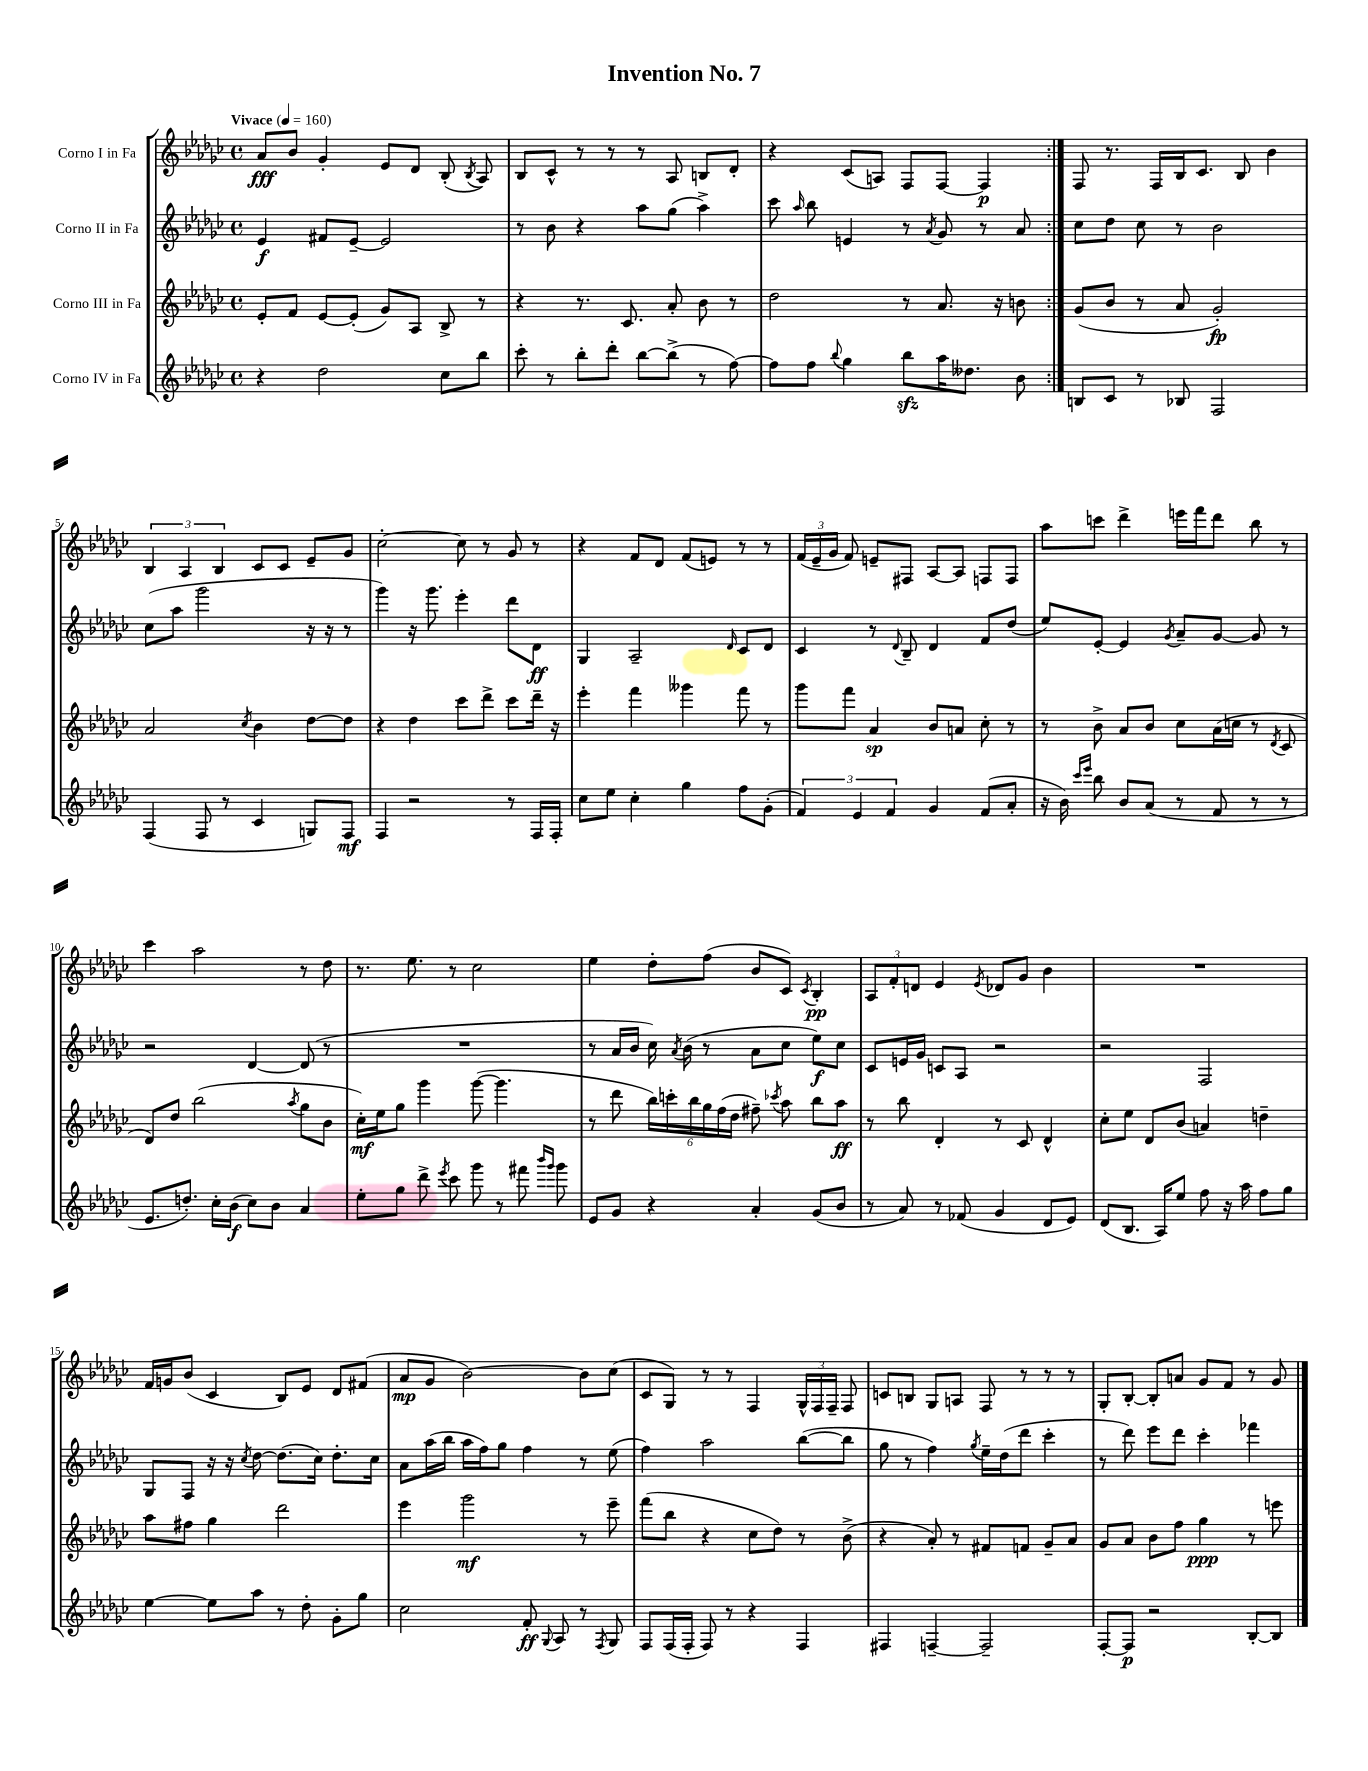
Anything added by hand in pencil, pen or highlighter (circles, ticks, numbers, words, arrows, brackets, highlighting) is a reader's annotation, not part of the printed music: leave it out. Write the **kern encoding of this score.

**kern	**dynam	**kern	**dynam	**kern	**dynam	**kern	**dynam
*part4	*part4	*part3	*part3	*part2	*part2	*part1	*part1
*staff4	*staff4	*staff3	*staff3	*staff2	*staff2	*staff1	*staff1
*I"Corno IV in Fa	*	*I"Corno III in Fa	*	*I"Corno II in Fa	*	*I"Corno I in Fa	*
*clefG2	*	*clefG2	*	*clefG2	*	*clefG2	*
*k[b-e-a-d-g-c-]	*	*k[b-e-a-d-g-c-]	*	*k[b-e-a-d-g-c-]	*	*k[b-e-a-d-g-c-]	*
*M4/4	*	*M4/4	*	*M4/4	*	*M4/4	*
*met(c)	*	*met(c)	*	*met(c)	*	*met(c)	*
*MM160	*	*MM160	*	*MM160	*	*MM160	*
=1	=1	=1	=1	=1	=1	=1	=1
!	!	!	!	!	!	!LO:TX:a:B:t=Vivace	!
4r	.	8e-'/L	.	4e-/	f	8a-/L	fff
.	.	8f/J	.	.	.	8b-/J	.
2dd-\	.	[8e-/L	.	8f#X/L	.	4g-'/	.
.	.	(8e-'/J]	.	[8e-~/J	.	.	.
.	.	8g-/L)	.	2e-/]	.	8e-/L	.
.	.	8A-/J	.	.	.	8d-/J	.
8cc-\L	.	8B-^/	.	.	.	(8B-'/	.
.	.	.	.	.	.	8qB-/	.
8bb-\J	.	8r	.	.	.	8A-/)	.
=2	=2	=2	=2	=2	=2	=2	=2
8ccc-'\	.	4r	.	8r	.	8B-/L	.
8r	.	.	.	8b-\	.	8c-^^/J	.
8bb-'\L	.	8.r	.	4r	.	8r	.
8ddd-'\J	.	.	.	.	.	8r	.
.	.	8.c-/	.	.	.	.	.
[8bb-\L	.	.	.	8aa-\L	.	8r	.
(8bb-^\J]	.	8a-'/	.	(8gg-\J	.	8A-/	.
8r	.	8b-\	.	4aa-^\)	.	8Bn/L	.
[8ff\)	.	8r	.	.	.	8d-'/J	.
=3	=3	=3	=3	=3	=3	=3	=3
8ff\L]	.	2dd-\	.	8ccc-\	.	4r	.
.	.	.	.	16qqaa-/	.	.	.
8ff\J	.	.	.	8bb-\	.	.	.
8qqbb-/	.	.	.	.	.	.	.
4gg-\	.	.	.	4en/	.	(8c-/L	.
.	.	.	.	.	.	8An/J)	.
8bb-zz\L	.	8r	.	8r	.	8F/L	.
.	.	.	.	8qa-/	.	.	.
16aa-\K	.	8.a-/	.	8g-/	.	[8F/J	.
8.dd--X\J	.	.	.	.	.	.	.
.	.	.	.	8r	.	4F/]	p
.	.	16r	.	.	.	.	.
8b-\	.	8bn\	.	8a-/	.	.	.
=4:|!	=4:|!	=4:|!	=4:|!	=4:|!	=4:|!	=4:|!	=4:|!
8Bn/L	.	(8g-/L	.	8cc-\L	.	8F/	.
8c-/J	.	8b-/J	.	8dd-\J	.	8.r	.
8r	.	8r	.	8cc-\	.	.	.
.	.	.	.	.	.	16F/LL	.
8B-X/	.	8a-/	.	8r	.	16B-/J	.
.	.	.	.	.	.	8.c-/J	.
2F/	.	2g-'/)	fp	2b-\	.	.	.
.	.	.	.	.	.	8B-/	.
.	.	.	.	.	.	4b-\	.
!!LO:LB:g=z
=5	=5	=5	=5	=5	=5	=5	=5
(4F/	.	2a-/	.	(8cc-\L	.	6B-/	.
.	.	.	.	8aa-\J	.	.	.
.	.	.	.	.	.	6A-/	.
8F/	.	.	.	2ggg-\	.	.	.
.	.	.	.	.	.	6B-/	.
8r	.	.	.	.	.	.	.
.	.	8qcc-/	.	.	.	.	.
4c-/	.	4b-\	.	.	.	8c-/L	.
.	.	.	.	.	.	8c-/J	.
8Gn/L)	.	[8dd-\L	.	16r	.	8e-~/L	.
.	.	.	.	16r	.	.	.
8F/J	mf	8dd-\J]	.	8r	.	8g-/J	.
=6	=6	=6	=6	=6	=6	=6	=6
4F/	.	4r	.	4ggg-\)	.	[2cc-'\	.
2r	.	4dd-\	.	16r	.	.	.
.	.	.	.	8.ggg-\	.	.	.
.	.	8ccc-\L	.	4eee-'\	.	8cc-\]	.
.	.	8ddd-^\J	.	.	.	8r	.
8r	.	8ccc-\L	.	8ddd-\L	.	8g-/	.
16F/LL	.	16ddd-~\Jk	.	8d-\J	ff	8r	.
16F'/JJ	.	16r	.	.	.	.	.
=7	=7	=7	=7	=7	=7	=7	=7
8cc-\L	.	4eee-'\	.	4G-/	.	4r	.
8ee-\J	.	.	.	.	.	.	.
4cc-'\	.	4fff\	.	2A-~/	.	8f/L	.
.	.	.	.	.	.	8d-/J	.
4gg-\	.	4ggg--X\	.	.	.	(8f/L	.
.	.	.	.	.	.	8en/J)	.
.	.	.	.	16qqd-/	.	.	.
8ff\L	.	8fff\	.	8c-/L	.	8r	.
(8g-'\J	.	8r	.	8d-/J	.	8r	.
=8	=8	=8	=8	=8	=8	=8	=8
6f/)	.	8ggg-\L	.	4c-/	.	(24f/LL	.
.	.	.	.	.	.	24e-~/	.
.	.	.	.	.	.	24g-/JJ	.
.	.	8fff\J	.	.	.	8f/)	.
6e-/	.	.	.	.	.	.	.
.	.	4a-/	sp	8r	.	8en~/L	.
6f/	.	.	.	.	.	.	.
.	.	.	.	8qqd-/	.	.	.
.	.	.	.	8B-~/	.	8F#X/J	.
4g-/	.	8b-/L	.	4d-/	.	[8A-/L	.
.	.	8an/J	.	.	.	8A-/J]	.
(8f/L	.	8cc-'\	.	8f/L	.	8Fn/L	.
8a-'/J	.	8r	.	(8dd-/J	.	8F/J	.
=9	=9	=9	=9	=9	=9	=9	=9
16r	.	8r	.	8ee-/L)	.	8aa-\L	.
16b-\)	.	.	.	.	.	.	.
16qqccc-/LL	.	.	.	.	.	.	.
16qqeee-/JJ	.	.	.	.	.	.	.
8bb-\	.	8b-^\	.	[8e-'/J	.	8cccn\J	.
8b-/L	.	8a-/L	.	4e-/]	.	4ddd-^\	.
(8a-/J	.	8b-/J	.	.	.	.	.
.	.	.	.	8qg-/	.	.	.
8r	.	8cc-\L	.	8a-~/L	.	16eeen\LL	.
.	.	.	.	.	.	16fff\J	.
8f/	.	(16a-\L	.	[8g-/J	.	8ddd-\J	.
.	.	16ccn\JJ	.	.	.	.	.
8r	.	8r	.	8g-/]	.	8bb-\	.
.	.	8qd-/	.	.	.	.	.
8r	.	8c-/	.	8r	.	8r	.
!!LO:LB:g=z
=10	=10	=10	=10	=10	=10	=10	=10
8.e-/L	.	8d-/L)	.	2r	.	4ccc-\	.
.	.	8dd-/J	.	.	.	.	.
8.ddn'/J)	.	.	.	.	.	.	.
.	.	(2bb-\	.	.	.	2aa-\	.
16cc-'\LL	.	.	.	.	.	.	.
(16b-\JJ	f	.	.	.	.	.	.
8cc-\L)	.	.	.	[4d-/	.	.	.
8b-\J	.	.	.	.	.	.	.
.	.	8qaa-/	.	.	.	.	.
4a-/	.	8gg-\L	.	(8d-/]	.	8r	.
.	.	8b-\J	.	8r	.	8dd-\	.
=11	=11	=11	=11	=11	=11	=11	=11
8ee-'\L	.	16cc-'\LL)	mf	1r	.	8.r	.
.	.	16ee-\J	.	.	.	.	.
8gg-\J	.	8gg-\J	.	.	.	.	.
.	.	.	.	.	.	8.ee-\	.
8ddd-^\	.	4ggg-\	.	.	.	.	.
8qeee-/	.	.	.	.	.	.	.
8ccc-\	.	.	.	.	.	8r	.
8ggg-\	.	([8ggg-\	.	.	.	2cc-\	.
8r	.	4.ggg-\]	.	.	.	.	.
8fff#X\	.	.	.	.	.	.	.
16qqbbb-/LL	.	.	.	.	.	.	.
16qqggg-/JJ	.	.	.	.	.	.	.
8ggg-\	.	.	.	.	.	.	.
=12	=12	=12	=12	=12	=12	=12	=12
8e-/L	.	8r	.	8r	.	4ee-\	.
8g-/J	.	8ddd-\	.	16a-/LL	.	.	.
.	.	.	.	16b-/JJ	.	.	.
4r	.	24bb-\LL)	.	16cc-\)	.	8dd-'\L	.
.	.	24cccn'\	.	.	.	.	.
.	.	.	.	8qa-/	.	.	.
.	.	.	.	(16b-\	.	.	.
.	.	24bb-\	.	.	.	.	.
.	.	24gg-\	.	8r	.	(8ff\J	.
.	.	(24ff\	.	.	.	.	.
.	.	24dd-\JJ	.	.	.	.	.
4a-'/	.	8ff#X~\)	.	8a-\L	.	8b-/L	.
.	.	8qccc-X/	.	.	.	.	.
.	.	8aa-\	.	8cc-\J	.	8c-/J)	.
.	.	.	.	.	.	8qc-/	.
(8g-/L	.	8bb-\L	.	8ee-\L)	f	4B-'/	pp
8b-/J	.	8aa-\J	ff	8cc-\J	.	.	.
=13	=13	=13	=13	=13	=13	=13	=13
8r	.	8r	.	8c-/L	.	12A-/L	.
.	.	.	.	.	.	12f'/	.
8a-/)	.	8bb-\	.	16en/L	.	.	.
.	.	.	.	.	.	12dn/J	.
.	.	.	.	16g-/JJ	.	.	.
8r	.	4d-'/	.	8cn/L	.	4e-/	.
(8f-X/	.	.	.	8A-/J	.	.	.
.	.	.	.	.	.	8qe-/	.
4g-/	.	8r	.	2r	.	8d-X/L	.
.	.	8c-/	.	.	.	8g-/J	.
8d-/L	.	4d-^^/	.	.	.	4b-\	.
8e-/J)	.	.	.	.	.	.	.
=14	=14	=14	=14	=14	=14	=14	=14
(8d-/L	.	8cc-'\L	.	2r	.	1r	.
8.B-/J	.	8ee-\J	.	.	.	.	.
.	.	8d-/L	.	.	.	.	.
16A-/KL)	.	.	.	.	.	.	.
8ee-/J	.	(8b-/J	.	.	.	.	.
8ff\	.	4an/)	.	2F/	.	.	.
16r	.	.	.	.	.	.	.
16aa-\	.	.	.	.	.	.	.
8ff\L	.	4ddn~\	.	.	.	.	.
8gg-\J	.	.	.	.	.	.	.
!!LO:LB:g=z
=15	=15	=15	=15	=15	=15	=15	=15
[4ee-\	.	8aa-\L	.	8G-/L	.	16f/LL	.
.	.	.	.	.	.	16gn/J	.
.	.	8ff#X\J	.	8F/J	.	(8b-/J	.
8ee-\L]	.	4gg-\	.	16r	.	4c-/	.
.	.	.	.	16r	.	.	.
.	.	.	.	8qcc-/	.	.	.
8aa-\J	.	.	.	[8dd-\	.	.	.
8r	.	2ddd-\	.	(8.dd-\L]	.	8B-/L)	.
8dd-'\	.	.	.	.	.	8e-/J	.
.	.	.	.	16cc-\Jk)	.	.	.
8g-'\L	.	.	.	8.dd-'\L	.	8d-/L	.
8gg-\J	.	.	.	.	.	(8f#X/J	.
.	.	.	.	16cc-\Jk	.	.	.
=16	=16	=16	=16	=16	=16	=16	=16
2cc-\	.	4eee-\	.	8a-\L	.	8a-/L	mp
.	.	.	.	(16aa-\L	.	8g-/J	.
.	.	.	.	16bb-\JJ	.	.	.
.	.	2ggg-\	mf	16aa-\LL	.	[2b-\)	.
.	.	.	.	16ff\J)	.	.	.
.	.	.	.	8gg-\J	.	.	.
8f'/	ff	.	.	4ff\	.	.	.
8qqG-/	.	.	.	.	.	.	.
8A-/	.	.	.	.	.	.	.
8r	.	8r	.	8r	.	8b-\L]	.
8qF/	.	.	.	.	.	.	.
8G-/	.	8eee-~\	.	(8ee-\	.	(8cc-\J	.
=17	=17	=17	=17	=17	=17	=17	=17
8F/L	.	(8fff\L	.	4ff\)	.	8c-/L	.
(16F/L	.	8bb-\J	.	.	.	8G-/J)	.
16F'/JJ	.	.	.	.	.	.	.
8F/)	.	4r	.	2aa-\	.	8r	.
8r	.	.	.	.	.	8r	.
4r	.	8cc-\L	.	.	.	4F/	.
.	.	8dd-\J)	.	.	.	.	.
4F/	.	8r	.	([8bb-\L	.	24G-^^/LL	.
.	.	.	.	.	.	24F/	.
.	.	.	.	.	.	24F~/JJ	.
.	.	(8b-^\	.	8bb-\J]	.	8F/	.
=18	=18	=18	=18	=18	=18	=18	=18
4F#X/	.	4r	.	8gg-\	.	8cn/L	.
.	.	.	.	8r	.	8Bn/J	.
[4Fn~/	.	8a-'/)	.	4ff\)	.	8G-/L	.
.	.	8r	.	.	.	8An/J	.
.	.	.	.	8qgg-/	.	.	.
2F~/]	.	8f#X/L	.	16ee-~\LL	.	8F/	.
.	.	.	.	(16dd-\J	.	.	.
.	.	8fn/J	.	8ddd-\J	.	8r	.
.	.	8g-~/L	.	4ccc-'\	.	8r	.
.	.	8a-/J	.	.	.	8r	.
=19	=19	=19	=19	=19	=19	=19	=19
[8F'/L	.	8g-/L	.	8r	.	8G-'/L	.
8F/J]	p	8a-/J	.	8ddd-\)	.	[8B-'/J	.
2r	.	8b-\L	.	8eee-\L	.	8B-'/L]	.
.	.	8ff\J	.	8ddd-\J	.	8an/J	.
.	.	4gg-\	ppp	4ccc-'\	.	8g-/L	.
.	.	.	.	.	.	8f/J	.
[8B-'/L	.	8r	.	4fff-X\	.	8r	.
8B-/J]	.	8eeen\	.	.	.	8g-/	.
==	==	==	==	==	==	==	==
*-	*-	*-	*-	*-	*-	*-	*-
